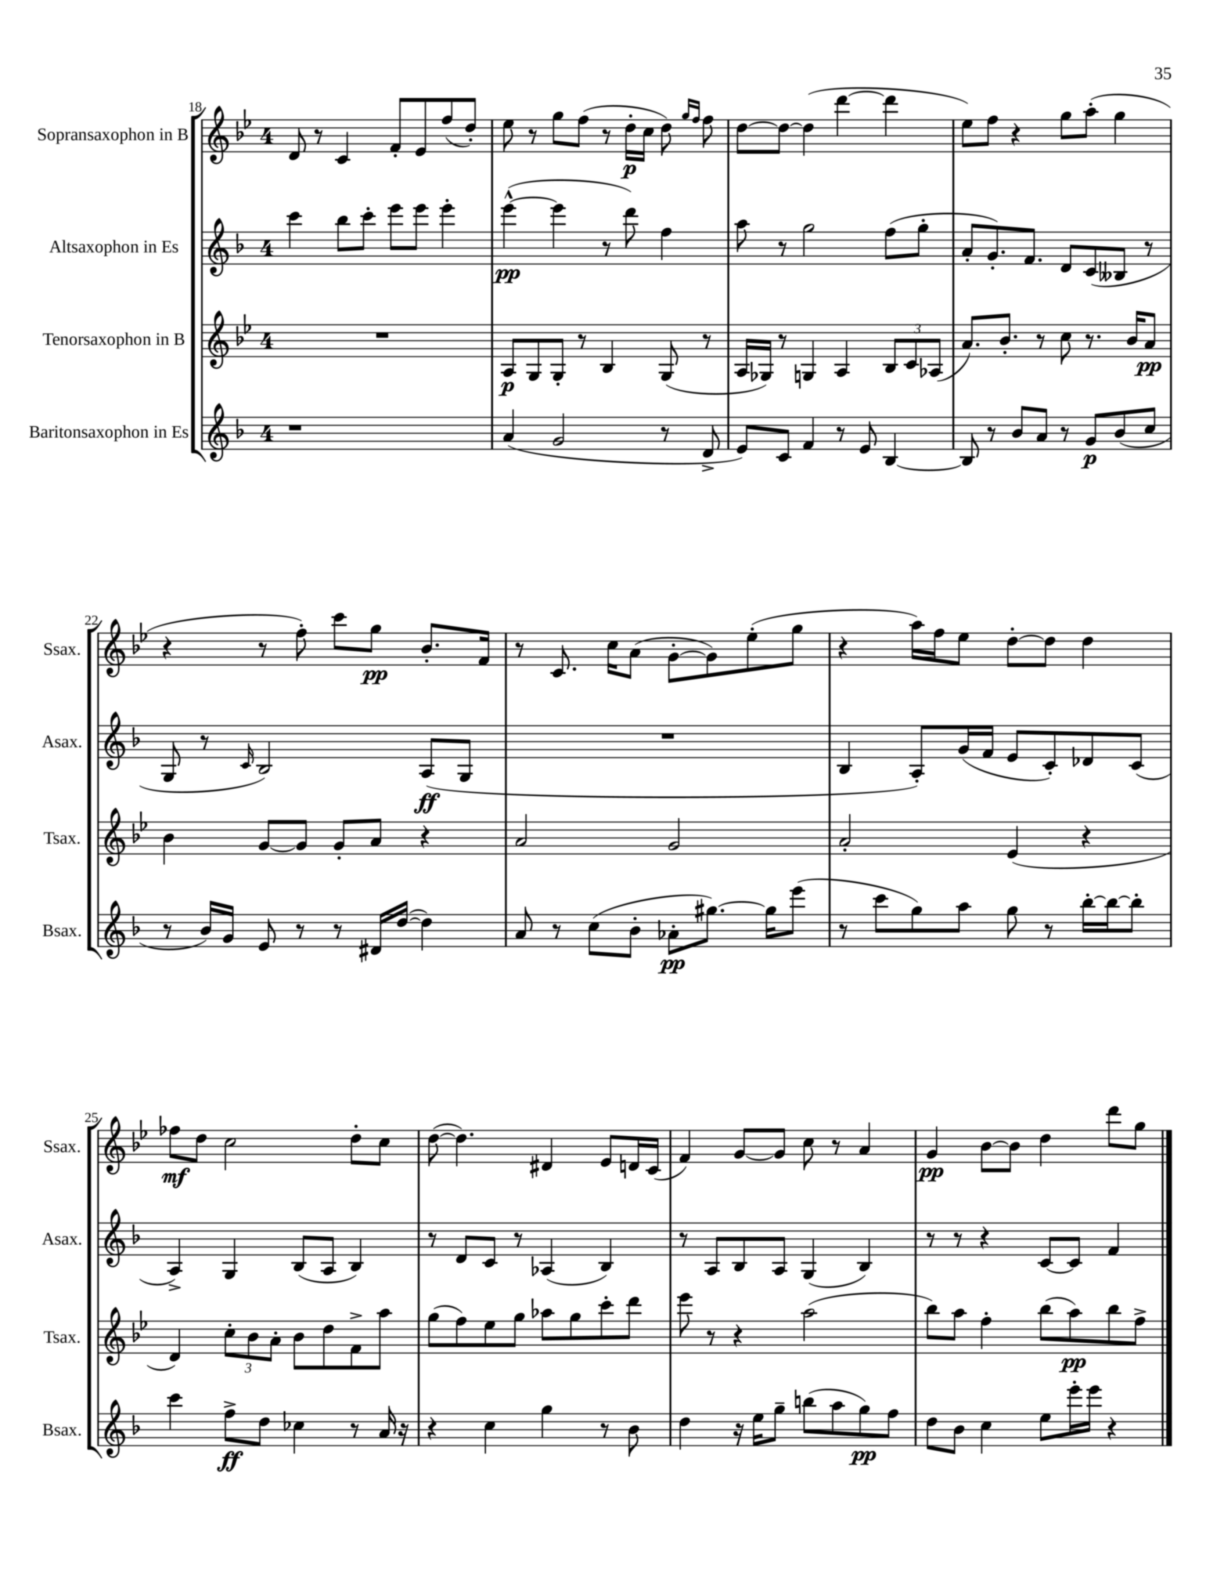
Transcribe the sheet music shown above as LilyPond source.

<<
\new StaffGroup <<
\new Staff = "s0" \with { instrumentName = "Sopransaxophon in B" shortInstrumentName = "Ssax." } {
    \clef treble \key bes \major \once \override Staff.TimeSignature.style = #'single-digit \time 4/4
    d'8 r8 c'4 f'8-. ees'8 f''8( d''8-.) |
    ees''8 r8 g''8 f''8( r8 d''16-.\p c''16 d''8) \grace { g''16 f''16 } f''8 |
    d''8~ d''8~ d''4( d'''4~ d'''4 |
    ees''8) f''8 r4 g''8 a''8-.( g''4 |
    r4 r8 f''8-.) c'''8 g''8\pp bes'8.-. f'16 |
    r8 c'8. c''16 a'8( g'8~-. g'8) ees''8-.( g''8 |
    r4 a''16) f''16 ees''8 d''8~-. d''8 d''4 |
    fes''8\mf d''8 c''2 d''8-. c''8 |
    d''8~( d''4.) dis'4 ees'8 d'16 c'16( |
    f'4) g'8~ g'8 c''8 r8 a'4 |
    g'4\pp bes'8~ bes'8 d''4 d'''8 g''8 \bar "|." |
}
\new Staff = "s1" \with { instrumentName = "Altsaxophon in Es" shortInstrumentName = "Asax." } {
    \clef treble \key f \major \once \override Staff.TimeSignature.style = #'single-digit \time 4/4
    c'''4 bes''8 c'''8-. e'''8 e'''8 e'''4-. |
    e'''4~-^\pp( e'''4 r8 d'''8) f''4 |
    a''8 r8 g''2 f''8( g''8-. |
    a'8-. g'8.-.) f'8. d'8 c'8( beses8 r8 |
    g8 r8 \grace { c'16 } bes2) a8\ff( g8 |
    R1 |
    bes4 a8-.) g'16( f'16 e'8 c'8-.) des'8 c'8( |
    a4->) g4 bes8( a8 bes4) |
    r8 d'8 c'8 r8 aes4( bes4) |
    r8 a8 bes8 a8 g4( bes4) |
    r8 r8 r4 c'8~ c'8 f'4 \bar "|." |
}
\new Staff = "s2" \with { instrumentName = "Tenorsaxophon in B" shortInstrumentName = "Tsax." } {
    \clef treble \key bes \major \once \override Staff.TimeSignature.style = #'single-digit \time 4/4
    R1 |
    a8\p g8 g8-. r8 bes4 g8( r8 |
    a16 ges16) r8 g4 a4 \tuplet 3/2 { bes8 c'8 aes8( } |
    a'8.) bes'8.-. r8 c''8 r8. bes'16 a'8\pp |
    bes'4 g'8~ g'8 g'8-. a'8 r4 |
    a'2 g'2 |
    a'2-. ees'4( r4 |
    d'4) \tuplet 3/2 { c''8-. bes'8 a'8-. } bes'8 d''8 f'8-> a''8 |
    g''8( f''8) ees''8 g''8 aes''8 g''8 c'''8-. d'''8 |
    ees'''8 r8 r4 a''2( |
    bes''8) a''8 f''4-. bes''8( a''8\pp) bes''8 f''8-> \bar "|." |
}
\new Staff = "s3" \with { instrumentName = "Baritonsaxophon in Es" shortInstrumentName = "Bsax." } {
    \clef treble \key f \major \once \override Staff.TimeSignature.style = #'single-digit \time 4/4
    r1 |
    a'4( g'2 r8 d'8-> |
    e'8) c'8 f'4 r8 e'8 bes4~ |
    bes8 r8 bes'8 a'8 r8 g'8\p bes'8( c''8 |
    r8 bes'16) g'16 e'8 r8 r8 dis'16 d''16~( d''4) |
    a'8 r8 c''8( bes'8-. aes'8-.\pp gis''8.~) gis''16 e'''8( |
    r8 c'''8 g''8) a''8 g''8 r8 bes''16~-. bes''16~ bes''8-. |
    c'''4 f''8->\ff d''8 ces''4 r8 a'16 r16 |
    r4 c''4 g''4 r8 bes'8 |
    d''4 r16 e''16 g''8-- b''8( a''8 g''8\pp) f''8 |
    d''8 bes'8 c''4 e''8 e'''16-. e'''16 r4 \bar "|." |
}
>>
>>
\layout { \context { \Score currentBarNumber = #18 } }
